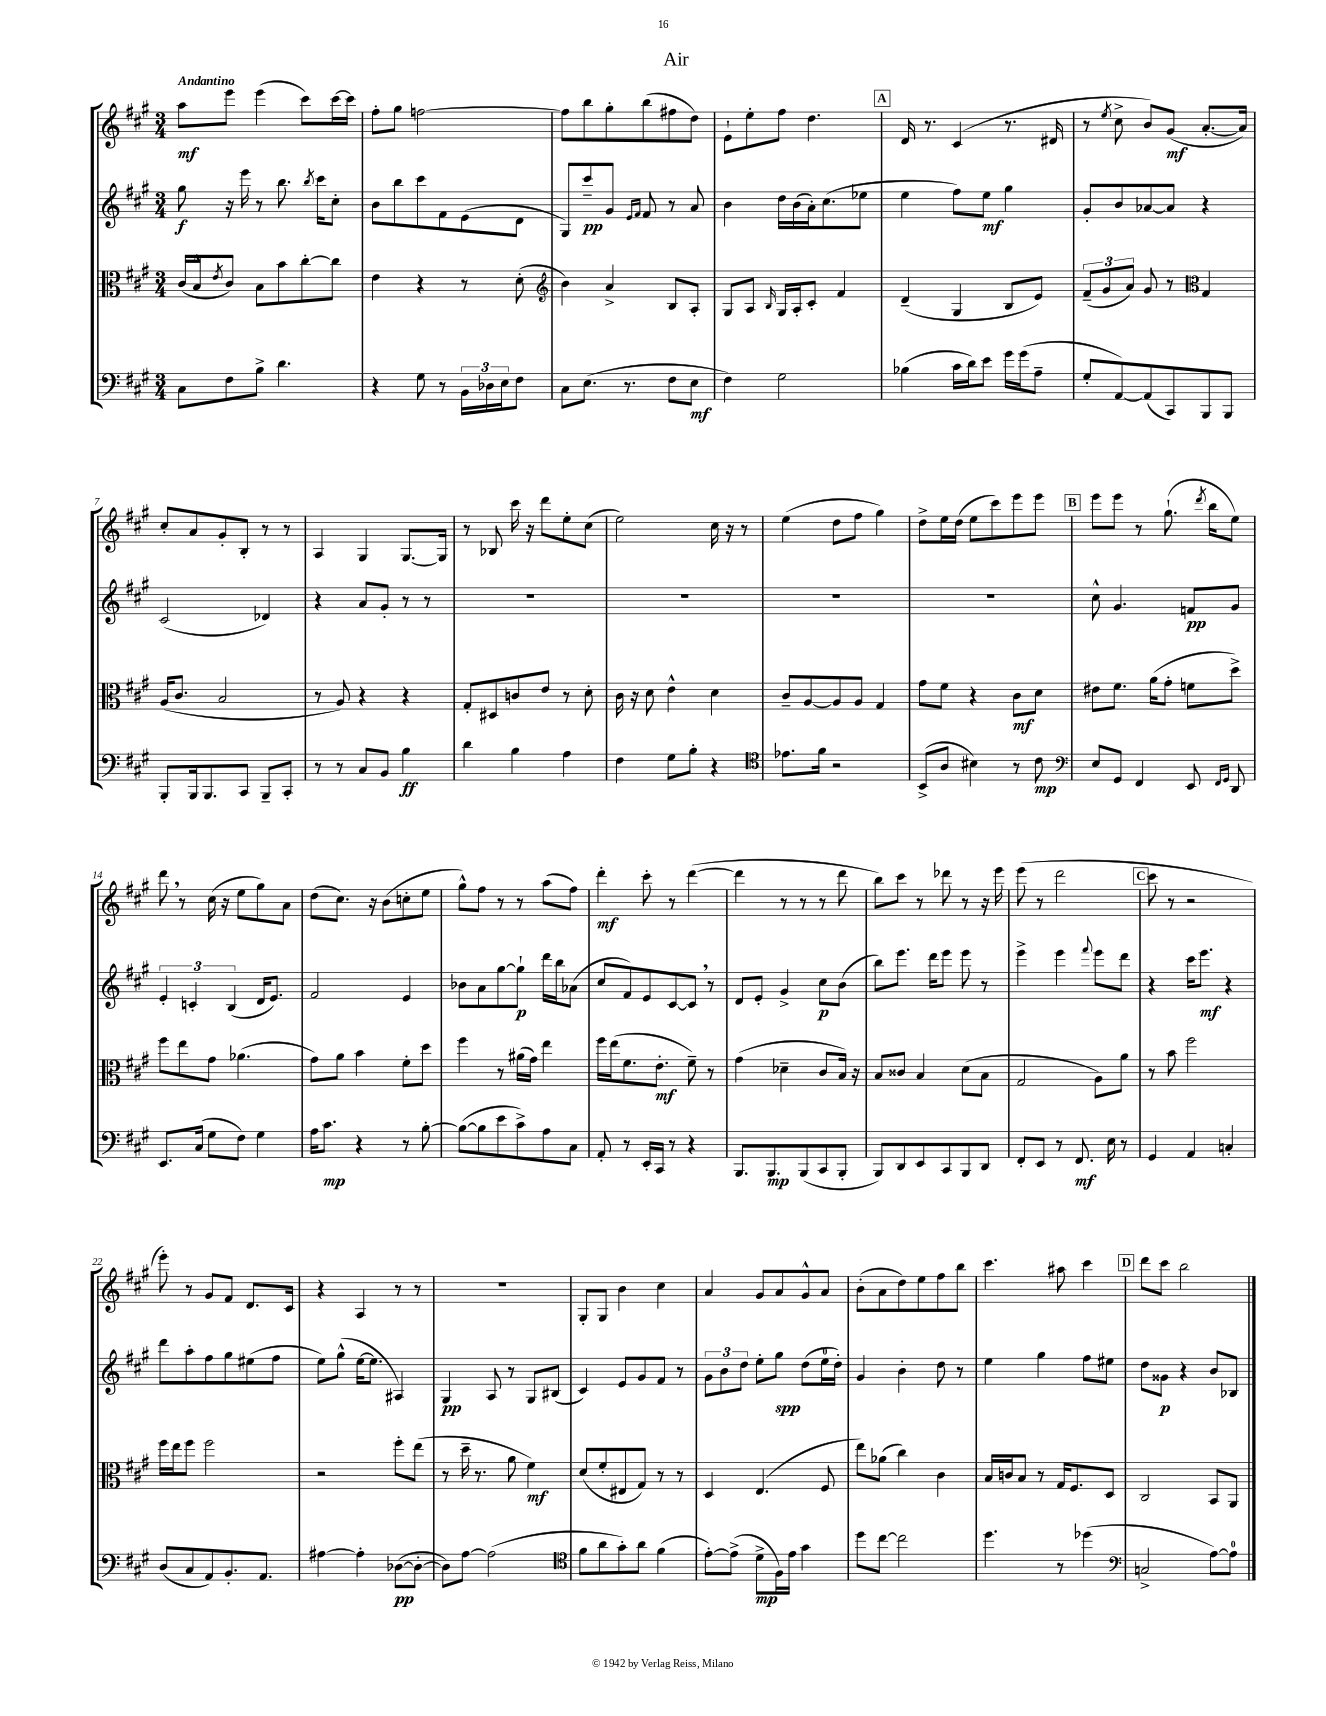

**kern	**dynam	**kern	**dynam	**kern	**dynam	**kern	**dynam
*part4	*part4	*part3	*part3	*part2	*part2	*part1	*part1
*staff4	*staff4	*staff3	*staff3	*staff2	*staff2	*staff1	*staff1
*clefF4	*	*clefC3	*	*clefG2	*	*clefG2	*
*k[f#c#g#]	*	*k[f#c#g#]	*	*k[f#c#g#]	*	*k[f#c#g#]	*
*M3/4	*	*M3/4	*	*M3/4	*	*M3/4	*
=1	=1	=1	=1	=1	=1	=1	=1
!	!	!	!	!	!	!LO:TX:a:B:t=Andantino	!
8C#\L	.	(16c#/LL	.	8gg#\	f	8aa\L	mf
.	.	16B^^/J	.	.	.	.	.
.	.	8qe/	.	.	.	.	.
8F#\	.	8c#/J)	.	16r	.	8eee\J	.
.	.	.	.	16eee\	.	.	.
8B^\J	.	8B\L	.	8r	.	(4eee\	.
4.d\	.	8b\	.	8.bb\	.	.	.
.	.	[8cc#'\	.	.	.	8ccc#\L)	.
.	.	.	.	8qbb/	.	.	.
.	.	.	.	16ccc#\KL	.	.	.
.	.	8cc#\J]	.	8cc#'\J	.	[16ccc#\L	.
.	.	.	.	.	.	16ccc#\JJ]	.
=2	=2	=2	=2	=2	=2	=2	=2
4r	.	4e\	.	8b\L	.	8ff#'\L	.
.	.	.	.	8bb\	.	8gg#\J	.
8G#\	.	4r	.	8ccc#\	.	[2ffn\	.
8r	.	.	.	8f#\	.	.	.
24BB\LL	.	8r	.	(8e\	.	.	.
24D-X\	.	.	.	.	.	.	.
24E\J	.	.	.	.	.	.	.
8F#\J	.	(8d'\	.	8d\J	.	.	.
=3	=3	=3	=3	=3	=3	=3	=3
*	*	*clefG2	*	*	*	*	*
8C#\L	.	4b\)	.	8G#/L)	.	8ff\L]	.
(8.E\J	.	.	.	8ccc#~/	pp	8bb\	.
.	.	4a^/	.	8g#/J	.	8gg#'\	.
8.r	.	.	.	.	.	.	.
.	.	.	.	16qqe/LL	.	.	.
.	.	.	.	16qqf#/JJ	.	.	.
.	.	.	.	8f#/	.	(8bb\	.
8F#\L	.	8B/L	.	8r	.	8ff#X\	.
8E\J	mf	8A'/J	.	8a/	.	8dd\J)	.
=4	=4	=4	=4	=4	=4	=4	=4
4F#\)	.	8G#/L	.	4b\	.	8e`\L	.
.	.	8A/J	.	.	.	8ee'\	.
.	.	16qqB/	.	.	.	.	.
2G#\	.	16G#/LL	.	16dd\LL	.	8ff#\J	.
.	.	16A'/J	.	(16b\	.	.	.
.	.	8c#'/J	.	16a'\J)	.	4.dd\	.
.	.	.	.	(8.cc#\	.	.	.
.	.	4f#/	.	.	.	.	.
.	.	.	.	8ee-X\J	.	.	.
!!LO:REH:place=s1:t=A
=5	=5	=5	=5	=5	=5	=5	=5
(4B-X\	.	(4d~/	.	4ee\	.	16d/	.
.	.	.	.	.	.	8.r	.
16c#\LL	.	4G#/	.	8ff#\L)	.	(4c#/	.
16d\J)	.	.	.	.	.	.	.
8e\J	.	.	.	8ee\J	mf	.	.
16g#\LL	.	8B/L	.	4gg#\	.	8.r	.
(16g#\J	.	.	.	.	.	.	.
8A~\J	.	8e/J)	.	.	.	.	.
.	.	.	.	.	.	16d#X/	.
=6	=6	=6	=6	=6	=6	=6	=6
8G#'/L	.	(12f#~/L	.	8g#'/L	.	8r	.
.	.	12g#/	.	.	.	.	.
.	.	.	.	.	.	8qee/	.
[8AA/)	.	.	.	8b/	.	8cc#^\	.
.	.	12a/J)	.	.	.	.	.
(8AA/]	.	8g#/	.	[8a-X/	.	8b/L)	.
8CC#/)	.	8r	.	8a-/J]	.	(8g#/J	mf
*	*	*clefC3	*	*	*	*	*
8BBB/	.	4G#/	.	4r	.	[8.a'/L	.
8BBB/J	.	.	.	.	.	.	.
.	.	.	.	.	.	16a/Jk])	.
!!LO:LB:g=z
=7	=7	=7	=7	=7	=7	=7	=7
8BBB'/L	.	(16A/KL	.	(2c#/	.	8cc#'/L	.
.	.	8.c#/J	.	.	.	.	.
16BBB/k	.	.	.	.	.	8a/	.
8.BBB/	.	.	.	.	.	.	.
.	.	2B/	.	.	.	8g#'/	.
8CC#/J	.	.	.	.	.	8B'/J	.
8BBB~/L	.	.	.	4d-X/)	.	8r	.
8CC#'/J	.	.	.	.	.	8r	.
=8	=8	=8	=8	=8	=8	=8	=8
8r	.	8r	.	4r	.	4A/	.
8r	.	8A/)	.	.	.	.	.
8C#/L	.	4r	.	8a/L	.	4G#/	.
8BB/J	.	.	.	8g#'/J	.	.	.
4B\	ff	4r	.	8r	.	[8.G#/L	.
.	.	.	.	8r	.	.	.
.	.	.	.	.	.	16G#/Jk]	.
=9	=9	=9	=9	=9	=9	=9	=9
4d\	.	8G#'/L	.	2.r	.	8r	.
.	.	8D#X/	.	.	.	8B-X/	.
4B\	.	8cn/	.	.	.	16ccc#\	.
.	.	.	.	.	.	16r	.
.	.	8e/J	.	.	.	8ddd\L	.
4A\	.	8r	.	.	.	8ee'\	.
.	.	8d'\	.	.	.	(8cc#\J	.
=10	=10	=10	=10	=10	=10	=10	=10
4F#\	.	16c#\	.	2.r	.	2ee\)	.
.	.	16r	.	.	.	.	.
.	.	8d\	.	.	.	.	.
8G#\L	.	4e^^\	.	.	.	.	.
8B'\J	.	.	.	.	.	.	.
4r	.	4d\	.	.	.	16cc#\	.
.	.	.	.	.	.	16r	.
.	.	.	.	.	.	8r	.
=11	=11	=11	=11	=11	=11	=11	=11
*clefC4	*	*	*	*	*	*	*
8.e-X\L	.	8c#~/L	.	2.r	.	(4ee\	.
.	.	[8A/	.	.	.	.	.
16f#\Jk	.	.	.	.	.	.	.
2r	.	8A/]	.	.	.	8dd\L	.
.	.	8A/J	.	.	.	8ff#\J	.
.	.	4G#/	.	.	.	4gg#\)	.
=12	=12	=12	=12	=12	=12	=12	=12
(8BB^/L	.	8g#\L	.	2.r	.	8dd^\L	.
8A/J	.	8f#\J	.	.	.	16ee\L	.
.	.	.	.	.	.	(16dd\JJ	.
4B#X\)	.	4r	.	.	.	8ee\L	.
.	.	.	.	.	.	8ccc#\)	.
8r	.	8c#\L	mf	.	.	8eee\	.
8c#\	mp	8d\J	.	.	.	8eee\J	.
!!LO:REH:place=s1:t=B
=13	=13	=13	=13	=13	=13	=13	=13
*clefF4	*	*	*	*	*	*	*
8E/L	.	8e#X\L	.	8cc#^^\	.	8eee\L	.
8GG#/J	.	8.f#\J	.	4.g#/	.	8eee\J	.
4FF#/	.	.	.	.	.	8r	.
.	.	(16a\KL	.	.	.	.	.
.	.	8g#'\J	.	.	.	(8.gg#`\	.
8EE/	.	8fn\L	.	8fn/L	pp	.	.
.	.	.	.	.	.	8qddd/	.
.	.	.	.	.	.	16bb\KL	.
16qqFF#/LL	.	.	.	.	.	.	.
16qqGG#/JJ	.	.	.	.	.	.	.
8DD/	.	8dd^\J)	.	8g#/J	.	8ee\J)	.
!!LO:LB:g=z
=14	=14	=14	=14	=14	=14	=14	=14
8.EE/L	.	8ff#\L	.	6e'/	.	8ddd,\	.
.	.	8ee\	.	.	.	8r	.
.	.	.	.	6cn'/	.	.	.
(16C#/Jk	.	.	.	.	.	.	.
8G#\L	.	8g#\J	.	.	.	(16cc#\	.
.	.	.	.	.	.	16r	.
.	.	.	.	(6B/	.	.	.
8F#\J)	.	(4.a-X\	.	.	.	8ee\L	.
4G#\	.	.	.	16d/KL	.	8gg#\)	.
.	.	.	.	8.e/J)	.	.	.
.	.	.	.	.	.	8a\J	.
=15	=15	=15	=15	=15	=15	=15	=15
16A\KL	.	8g#\L)	.	2f#/	.	(8dd\L	.
8.c#\J	mp	.	.	.	.	.	.
.	.	8a\J	.	.	.	8.cc#\J)	.
4r	.	4b\	.	.	.	.	.
.	.	.	.	.	.	16r	.
.	.	.	.	.	.	(8b\L	.
8r	.	8f#'\L	.	4e/	.	8ccn'\	.
[8B'\	.	8dd\J	.	.	.	8ee\J	.
=16	=16	=16	=16	=16	=16	=16	=16
(8B\L_	.	4ff#\	.	8b-X\L	.	8gg#^^\L)	.
8B\]	.	.	.	8a\	.	8ff#\J	.
8e\	.	8r	.	[8gg#\	.	8r	.
8c#^\)	.	(16a#X\LL	.	8gg#`\J]	p	8r	.
.	.	16g#\JJ)	.	.	.	.	.
8A\	.	4ee\	.	16ddd\LL	.	(8aa\L	.
.	.	.	.	16bb\J	.	.	.
8C#\J	.	.	.	(8a-X\J	.	8ff#\J)	.
=17	=17	=17	=17	=17	=17	=17	=17
8AA'/	.	16ff#\LL	.	8cc#/L	.	4ddd'\	mf
.	.	(16ee\J	.	.	.	.	.
8r	.	8.f#\	.	8f#/)	.	.	.
16EE'/LL	.	.	.	8e/	.	8ccc#'\	.
16CC#/JJ	.	8.e'\J	mf	.	.	.	.
8r	.	.	.	[8c#/	.	8r	.
4r	.	8f#~\)	.	8c#,/J]	.	([4ddd\	.
.	.	8r	.	8r	.	.	.
=18	=18	=18	=18	=18	=18	=18	=18
8.BBB/L	.	(4g#\	.	8d/L	.	4ddd\]	.
.	.	.	.	8e'/J	.	.	.
8.BBB/	mp	.	.	.	.	.	.
.	.	4d-X~\	.	4g#^/	.	8r	.
(8BBB/	.	.	.	.	.	8r	.
8CC#/	.	8c#/L	.	8cc#\L	p	8r	.
8BBB'/J	.	16B/Jk)	.	(8b\J	.	8ddd\	.
.	.	16r	.	.	.	.	.
=19	=19	=19	=19	=19	=19	=19	=19
8BBB/L)	.	8B/L	.	8bb\L)	.	8bb\L)	.
8DD/	.	8c##X/J	.	8.eee\J	.	8ccc#\J	.
8EE/	.	4B/	.	.	.	8r	.
.	.	.	.	16ddd\KL	.	.	.
8CC#/	.	.	.	8eee\J	.	8ddd-X\	.
8BBB/	.	(8d\L	.	8eee\	.	8r	.
8DD/J	.	8B\J	.	8r	.	16r	.
.	.	.	.	.	.	16eee\	.
=20	=20	=20	=20	=20	=20	=20	=20
8FF#'/L	.	2G#/	.	4eee^\	.	(8eee\	.
8EE/J	.	.	.	.	.	8r	.
8r	.	.	.	4eee\	.	2ddd\	.
8.FF#/	mf	.	.	.	.	.	.
.	.	.	.	8qqfff#/	.	.	.
.	.	8A\L)	.	8eee\L	.	.	.
16E\	.	.	.	.	.	.	.
8r	.	8a\J	.	8ddd\J	.	.	.
!!LO:REH:place=s1:t=C
=21	=21	=21	=21	=21	=21	=21	=21
4GG#/	.	8r	.	4r	.	8ccc#\	.
.	.	8b\	.	.	.	8r	.
4AA/	.	2ff#\	.	16ccc#\KL	.	2r	.
.	.	.	.	8.eee\J	mf	.	.
4Cn'/	.	.	.	4r	.	.	.
!!LO:LB:g=z
=22	=22	=22	=22	=22	=22	=22	=22
(8D/L	.	16ff#\LL	.	8ddd\L	.	8eee'\)	.
.	.	16ee\J	.	.	.	.	.
8C#/	.	8ff#\J	.	8aa'\	.	8r	.
8AA/)	.	2ff#\	.	8ff#\	.	8g#/L	.
8.BB'/	.	.	.	8gg#\	.	8f#/J	.
.	.	.	.	(8ee#X\	.	8.d/L	.
8.AA/J	.	.	.	.	.	.	.
.	.	.	.	8ff#\J	.	.	.
.	.	.	.	.	.	16c#/Jk	.
=23	=23	=23	=23	=23	=23	=23	=23
[4A#X\	.	2r	.	8ee\L)	.	4r	.
.	.	.	.	(8gg#^^\J	.	.	.
4A#'\]	.	.	.	[16ee\KL	.	4A/	.
.	.	.	.	8.ee\J]	.	.	.
([8D-X\L	pp	8ff#'\L	.	4A#X/)	.	8r	.
8D-'\J_	.	(8ee\J	.	.	.	8r	.
=24	=24	=24	=24	=24	=24	=24	=24
8D-\L])	.	8r	.	4G#/	pp	2.r	.
[8A\J	.	16dd~\	.	.	.	.	.
.	.	8.r	.	.	.	.	.
(2A\]	.	.	.	8A/	.	.	.
.	.	8a\	.	8r	.	.	.
.	.	4f#\)	mf	8G#/L	.	.	.
.	.	.	.	(8B#X/J	.	.	.
=25	=25	=25	=25	=25	=25	=25	=25
*clefC4	*	*	*	*	*	*	*
8f#\L	.	(8d/L	.	4c#/)	.	8G#'/L	.
8a\	.	8f#'/	.	.	.	8G#/J	.
8g#'\)	.	8E#X/	.	8e/L	.	4b\	.
8a\J	.	8G#/J)	.	8g#/	.	.	.
(4f#\	.	8r	.	8f#/J	.	4cc#\	.
.	.	8r	.	8r	.	.	.
=26	=26	=26	=26	=26	=26	=26	=26
[8e'\L)	.	4D/	.	12g#\L	.	4a/	.
.	.	.	.	12b\	.	.	.
(8e^\J]	.	.	.	.	.	.	.
.	.	.	.	12dd\J	.	.	.
8d^\L	mp	(4.E/	.	8ee'\L	.	8g#/L	.
16F#\L)	.	.	.	8gg#\J	spp	8a/	.
16e\JJ	.	.	.	.	.	.	.
4g#\	.	.	.	(8dd\L	.	8g#^^/	.
.	.	8F#/	.	16ee\L	.	8a/J	.
.	.	.	.	16dd'\JJ)	.	.	.
=27	=27	=27	=27	=27	=27	=27	=27
8dd\L	.	8ee\L)	.	4g#/	.	(8b'\L	.
[8cc#\J	.	(8a-X\J	.	.	.	8a\	.
2cc#\]	.	4cc#\)	.	4b'\	.	8dd\)	.
.	.	.	.	.	.	8ee\	.
.	.	4c#\	.	8dd\	.	8ff#\	.
.	.	.	.	8r	.	8bb\J	.
=28	=28	=28	=28	=28	=28	=28	=28
4.dd\	.	16B/LL	.	4ee\	.	4.ccc#\	.
.	.	16cn/J	.	.	.	.	.
.	.	8B/J	.	.	.	.	.
.	.	8r	.	4gg#\	.	.	.
8r	.	16G#/KL	.	.	.	8aa#X\	.
.	.	8.F#/	.	.	.	.	.
(4dd-X\	.	.	.	8ff#\L	.	4ccc#\	.
.	.	8D/J	.	8ee#X\J	.	.	.
!!LO:REH:place=s1:t=D
=29	=29	=29	=29	=29	=29	=29	=29
*clefF4	*	*	*	*	*	*	*
2Cn^/	.	2C#/	.	8dd\L	.	8ddd\L	.
.	.	.	.	8g##X\J	p	8ccc#\J	.
.	.	.	.	4r	.	2bb\	.
[8A\L)	.	8BB/L	.	8b/L	.	.	.
8A\J]	.	8AA/J	.	8B-X/J	.	.	.
==	==	==	==	==	==	==	==
*-	*-	*-	*-	*-	*-	*-	*-
